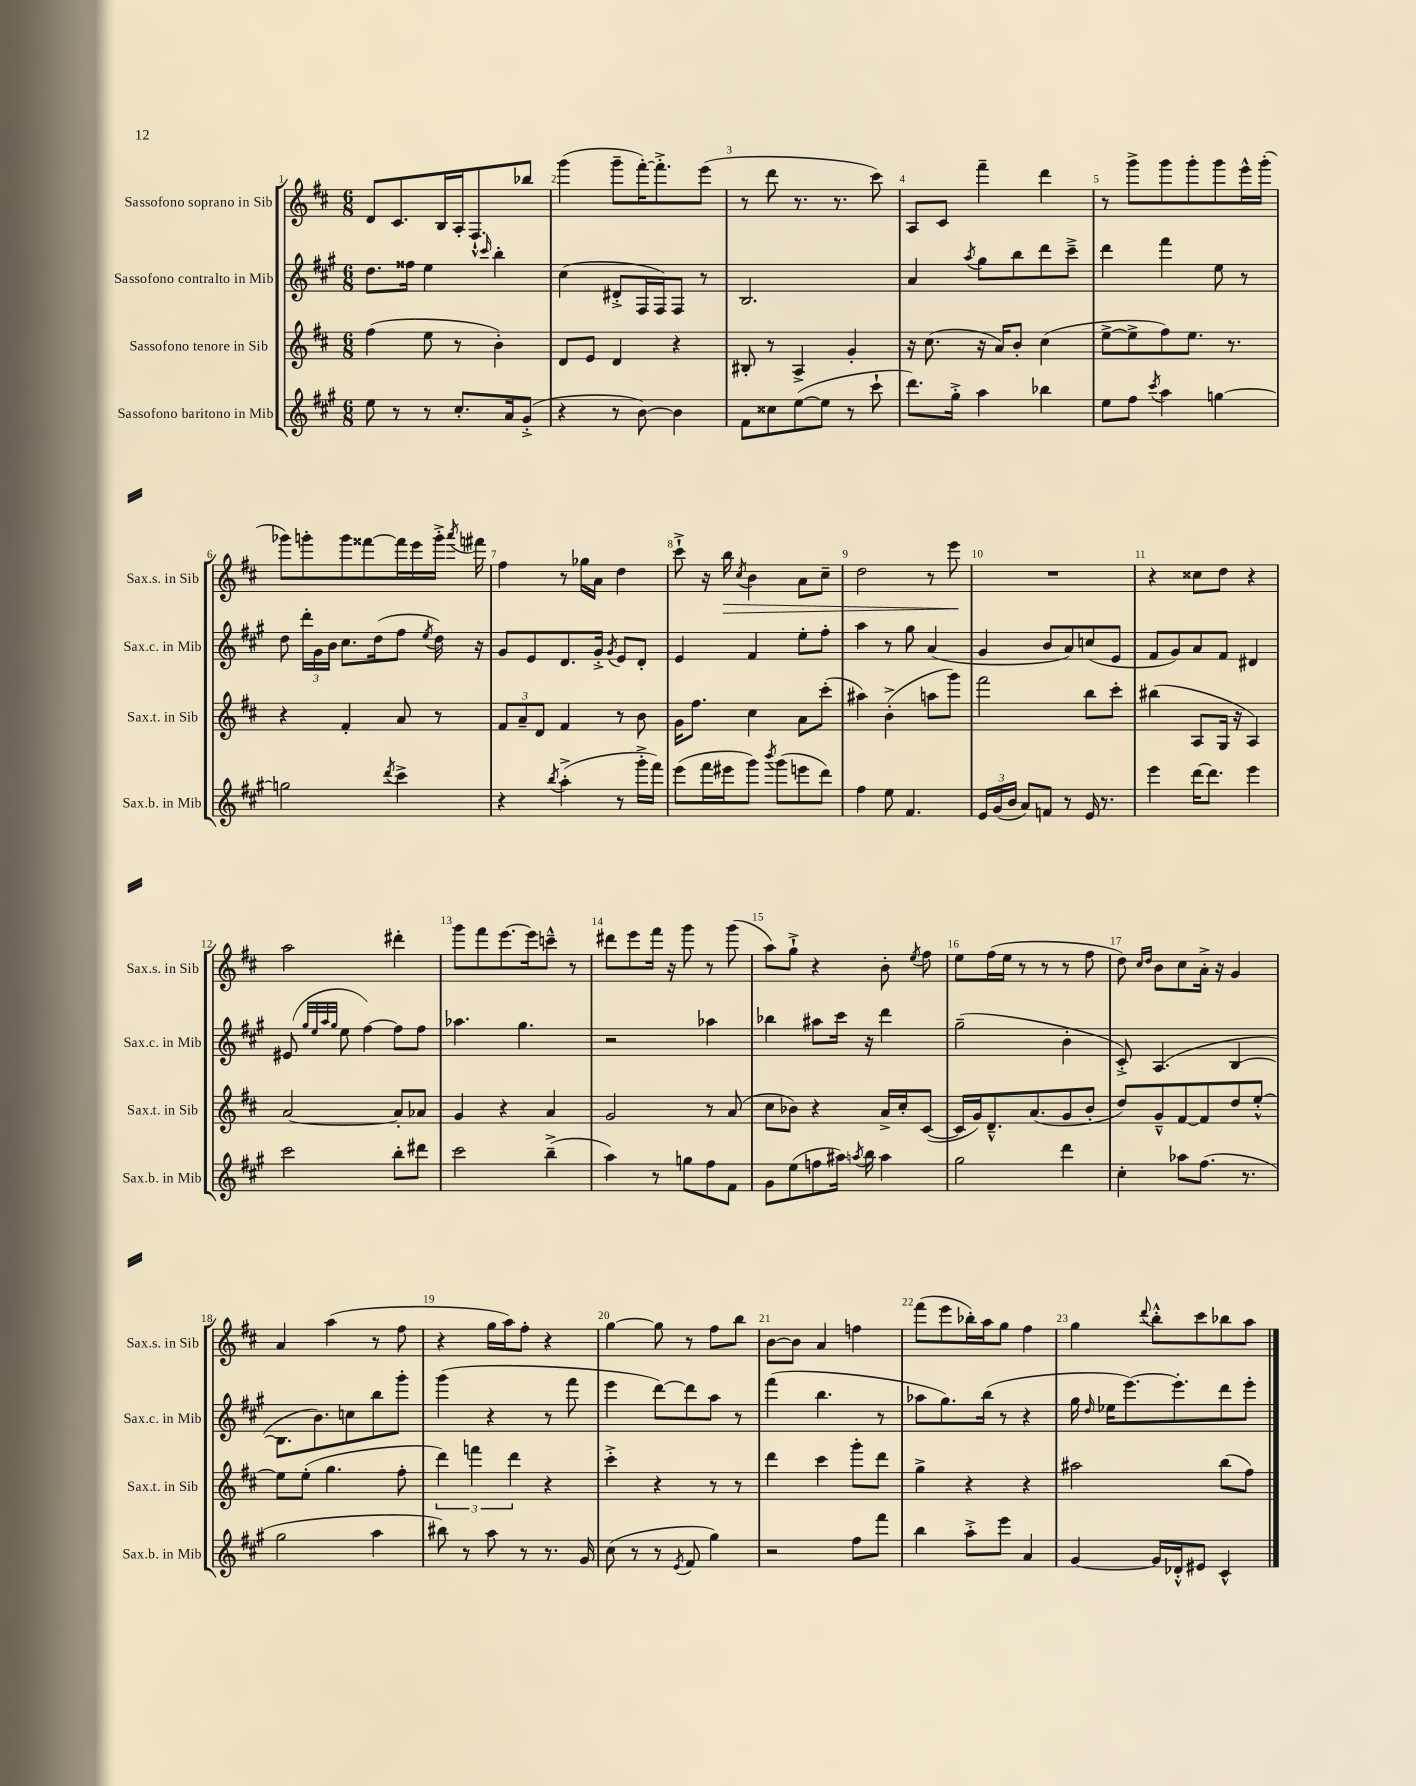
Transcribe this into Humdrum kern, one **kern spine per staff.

**kern	**kern	**kern	**kern	**dynam
*part4	*part3	*part2	*part1	*part1
*staff4	*staff3	*staff2	*staff1	*staff1
*I"Sassofono baritono in Mib	*I"Sassofono tenore in Sib	*I"Sassofono contralto in Mib	*I"Sassofono soprano in Sib	*
*I'Sax.b. in Mib	*I'Sax.t. in Sib	*I'Sax.c. in Mib	*I'Sax.s. in Sib	*
*clefG2	*clefG2	*clefG2	*clefG2	*
*k[f#c#g#]	*k[f#c#]	*k[f#c#g#]	*k[f#c#]	*
*M6/8	*M6/8	*M6/8	*M6/8	*
=1	=1	=1	=1	=1
8ee\	(4ff#\	8.dd\L	8d/L	.
8r	.	.	8.c#/	.
.	.	16ff##X\Jk	.	.
8r	8ee\	4ee\	.	.
.	.	.	16B/L	.
8.cc#'/L	8r	.	16A'/J	.
.	.	.	8.F#`^^/	.
.	.	16qqccc#/	.	.
.	4b'\)	4bb'\	.	.
16a/k	.	.	.	.
(8g#'^/J	.	.	8bb-X/J	.
=2	=2	=2	=2	=2
4r	8d/L	(4cc#\	(4ggg\	.
.	8e/J	.	.	.
8r	4d/	8d#X'^/L	8ggg~\L	.
[8b\)	.	16F#/L	[16fff#'\K)	.
.	.	16F#/J)	8.fff#'^\]	.
4b\]	4r	8F#/J	.	.
.	.	8r	(8eee\J	.
=3	=3	=3	=3	=3
8f#\L	8B#X'/	2.B/	8r	.
8cc##X\	8r	.	8ddd\	.
([8ee\	4A^/	.	8.r	.
8ee\J]	.	.	.	.
.	.	.	8.r	.
8r	4g'/	.	.	.
8ccc#`\	.	.	8ccc#\)	.
=4	=4	=4	=4	=4
8.ddd\L)	16r	4a/	8A/L	.
.	(8.cc#\	.	.	.
.	.	.	8c#/J	.
16gg#'^\Jk	.	.	.	.
.	.	8qaa/	.	.
4aa\	16r	8gg#\L	4fff#~\	.
.	16a/KL)	.	.	.
.	8b'/J	8bb\	.	.
4bb-X\	(4cc#\	8ddd\	4ddd\	.
.	.	8ccc#~^\J	.	.
=5	=5	=5	=5	=5
8ee\L	[8ee^\L	4ddd\	8r	.
8ff#\J	8ee^\]	.	8ggg^\L	.
8qccc#/	.	.	.	.
4aa\	8ff#\)	4fff#\	8ggg\	.
.	8.ee\J	.	8ggg'\	.
[4ggn\	.	8ee\	8ggg\	.
.	8.r	.	.	.
.	.	8r	16eee^^\L	.
.	.	.	(16ggg'\JJ	.
!!LO:LB:g=z
=6	=6	=6	=6	=6
2ggn\]	4r	8dd\	8ggg-X\L)	.
.	.	24ddd'\LL	8gggn'\	.
.	.	24g#\	.	.
.	.	24b\JJ	.	.
.	4f#'/	8.cc#\L	8ggg\	.
.	.	.	[8fff##X\	.
.	.	(16dd\k	.	.
8qddd/	.	.	.	.
4ccc#^\	8a/	8ff#\J	16fff##\L]	.
.	.	.	16eee\	.
.	.	8qee/	.	.
.	8r	16dd\)	16ggg'^\JJ	.
.	.	.	8qaaa/	.
.	.	16r	16fff#X\	.
=7	=7	=7	=7	=7
4r	12f#/L	8g#/L	4ff#\	.
.	12a~/	.	.	.
.	.	8e/	.	.
.	12d/J	.	.	.
8qbb/	.	.	.	.
(4aa'^\	4f#/	8.d/	8r	.
.	.	.	16gg-X\LL	.
.	.	16g#'^/Jk	16a\JJ	.
.	.	8qg#/	.	.
8r	8r	8e/L	4dd\	.
16ggg#'^\LL	8b\	8d'/J	.	.
16fff#\JJ)	.	.	.	.
=8	=8	=8	=8	=8
(8eee\L	16g\KL	4e/	8ccc#`^\	.
.	8.ff#\J	.	.	.
16fff#\L	.	.	16r	.
!	!	!	!	!LO:HP:b
16eee#X\J	.	.	16bb\	>
.	.	.	8qcc#/	.
8ggg#\J)	4cc#\	4f#/	4b\	.
8qbbb/	.	.	.	.
(8ggg#\L	.	.	.	.
8eeen\	8a\L	8ee'\L	8a\L	.
8ddd\J)	(8ccc#'\J	8ff#'\J	8cc#~\J	.
=9	=9	=9	=9	=9
4ff#\	4aa#X\)	4aa\	2dd\	.
8ee\	(4b'^\	8r	.	.
4.f#/	.	8gg#\	.	.
.	8aan\L	(4a/	8r	.
.	8ggg\J)	.	8eee\	.
.	.	.	.	]
=10	=10	=10	=10	=10
24e/LL	2fff#\	4g#/	2.r	.
(24g#/	.	.	.	.
24b/JJ	.	.	.	.
8a/L)	.	.	.	.
8fn/J	.	8b/L	.	.
8r	.	8a/)	.	.
16e/	8bb\L	(8ccn/	.	.
8.r	.	.	.	.
.	8ccc#'\J	8e/J	.	.
=11	=11	=11	=11	=11
4eee\	(4bb#X\	8f#/L	4r	.
.	.	8g#/)	.	.
[16ddd\KL	8A/L	8a/	8cc##X\L	.
8.ddd\J]	.	.	.	.
.	16G/Jk	8f#/J	8dd\J	.
.	16r	.	.	.
4eee\	4A/)	4d#X/	4r	.
!!LO:LB:g=z
=12	=12	=12	=12	=12
2ccc#\	[2a/	(8e#X/	2aa\	.
.	.	32qqgg#/LLL	.	.
.	.	32qqee/	.	.
.	.	32qqaa/	.	.
.	.	32qqgg#/JJJ	.	.
.	.	8ee\	.	.
.	.	[4ff#\)	.	.
8bb'\L	8a'/L]	8ff#\L]	4ddd#X'\	.
8ddd#X\J	8a-X/J	8ff#\J	.	.
=13	=13	=13	=13	=13
2ccc#\	4g/	4.aa-X\	8ggg\L	.
.	.	.	8fff#\	.
.	4r	.	[8.eee\	.
.	.	4.gg#\	.	.
.	.	.	16eee\k]	.
(4bb~^\	4a/	.	8cccn~^^\J	.
.	.	.	8r	.
=14	=14	=14	=14	=14
4aa\)	2g/	2r	8ddd#X\L	.
.	.	.	8eee\	.
8r	.	.	16fff#\Jk	.
.	.	.	16r	.
8ggn\L	.	.	8ggg\	.
8ff#\	8r	4aa-X\	8r	.
8f#\J	(8a/	.	(8ggg\	.
=15	=15	=15	=15	=15
8g#\L	8cc#\L	4bb-X\	8aa\L)	.
(8ee\	8b-X\J)	.	8gg`^\J	.
8ffn\	4r	8aa#X\L	4r	.
16aa#X\Jk)	.	16ccc#\Jk	.	.
8qaan/	.	.	.	.
16bb\	.	16r	.	.
4aa\	16a^/LL	4ddd\	8b'\	.
.	16cc#'/J	.	.	.
.	.	.	8qee/	.
.	([8c#/J	.	8ff#\	.
=16	=16	=16	=16	=16
2gg#\	16c#/LL]	(2gg#~\	8ee\L	.
.	16g/J)	.	.	.
.	8.d~^^/	.	(16ff#\L	.
.	.	.	16ee\JJ	.
.	.	.	8r	.
.	(8.a/	.	.	.
.	.	.	8r	.
4ddd\	8g/	4b'\	8r	.
.	8b'/J	.	8ff#\	.
=17	=17	=17	=17	=17
4cc#'\	8dd/L)	8c#'^/)	8dd\)	.
.	.	.	16qqcc#/LL	.
.	.	.	16qqdd/JJ	.
.	8g~^^/	(4.A/	8b\L	.
8aa-X\L	[8f#/	.	8cc#\	.
(8.ff#\J	8f#/]	.	16a'^\Jk	.
.	.	.	16r	.
.	8dd/	[4B/	4g/	.
8.r	.	.	.	.
.	[8ee'^^/J	.	.	.
!!LO:LB:g=z
=18	=18	=18	=18	=18
2gg#\	8ee\L]	8.B\L]	4a/	.
.	(8ee'\J	.	.	.
.	.	8.b\)	.	.
.	4.gg\	.	(4aa\	.
.	.	8ccn\	.	.
4aa\	.	8bb\	8r	.
.	8ff#'\	8ggg#'\J	8ff#\	.
=19	=19	=19	=19	=19
8bb#X\)	6ddd\)	(4ggg#\	4r	.
8r	.	.	.	.
.	6fffn\	.	.	.
8aa\	.	4r	16gg\LL	.
.	.	.	16aa\J)	.
.	6ddd\	.	.	.
8r	.	.	8ff#'\J	.
8.r	4r	8r	4r	.
.	.	8fff#\	.	.
16g#/	.	.	.	.
=20	=20	=20	=20	=20
(8cc#\	4ccc#'^\	4eee\	[4gg\	.
8r	.	.	.	.
8r	4r	[8ddd\L)	8gg\]	.
8qe/	.	.	.	.
8f#/	.	8ddd\]	8r	.
4gg#\)	8r	8aa\J	8ff#\L	.
.	8r	8r	8bb\J	.
=21	=21	=21	=21	=21
2r	4ddd\	(4fff#\	[8b\L	.
.	.	.	8b\J]	.
.	4ccc#\	4.bb\	4a/	.
8ff#\L	8ggg'\L	.	4ffn\	.
8fff#\J	8ddd\J	8r	.	.
=22	=22	=22	=22	=22
4bb\	4gg^\	8aa-X\L	(8fff#\L	.
.	.	8.gg#\)	8eee\	.
8aa'^\L	4r	.	16bb-X'\L)	.
.	.	(16bb\Jk	16aa\J	.
8eee\J	.	8r	8gg\J	.
4a/	4r	4r	4ff#\	.
=23	=23	=23	=23	=23
[4g#/	2aa#X\	16gg#\	4gg\	.
.	.	16qqdd/	.	.
.	.	16ee-X\KL	.	.
.	.	[8.eee\)	.	.
.	.	.	8qqddd/	.
16g#/LL]	.	.	8bb'^^\L	.
16d-X'^^/J	.	8.eee'\]	.	.
8e#X/J	.	.	8ccc#\	.
4c#^^/	(8bb\L	8ddd\	8bb-X\	.
.	8ff#\J)	8eee'\J	8aa\J	.
==	==	==	==	==
*-	*-	*-	*-	*-
